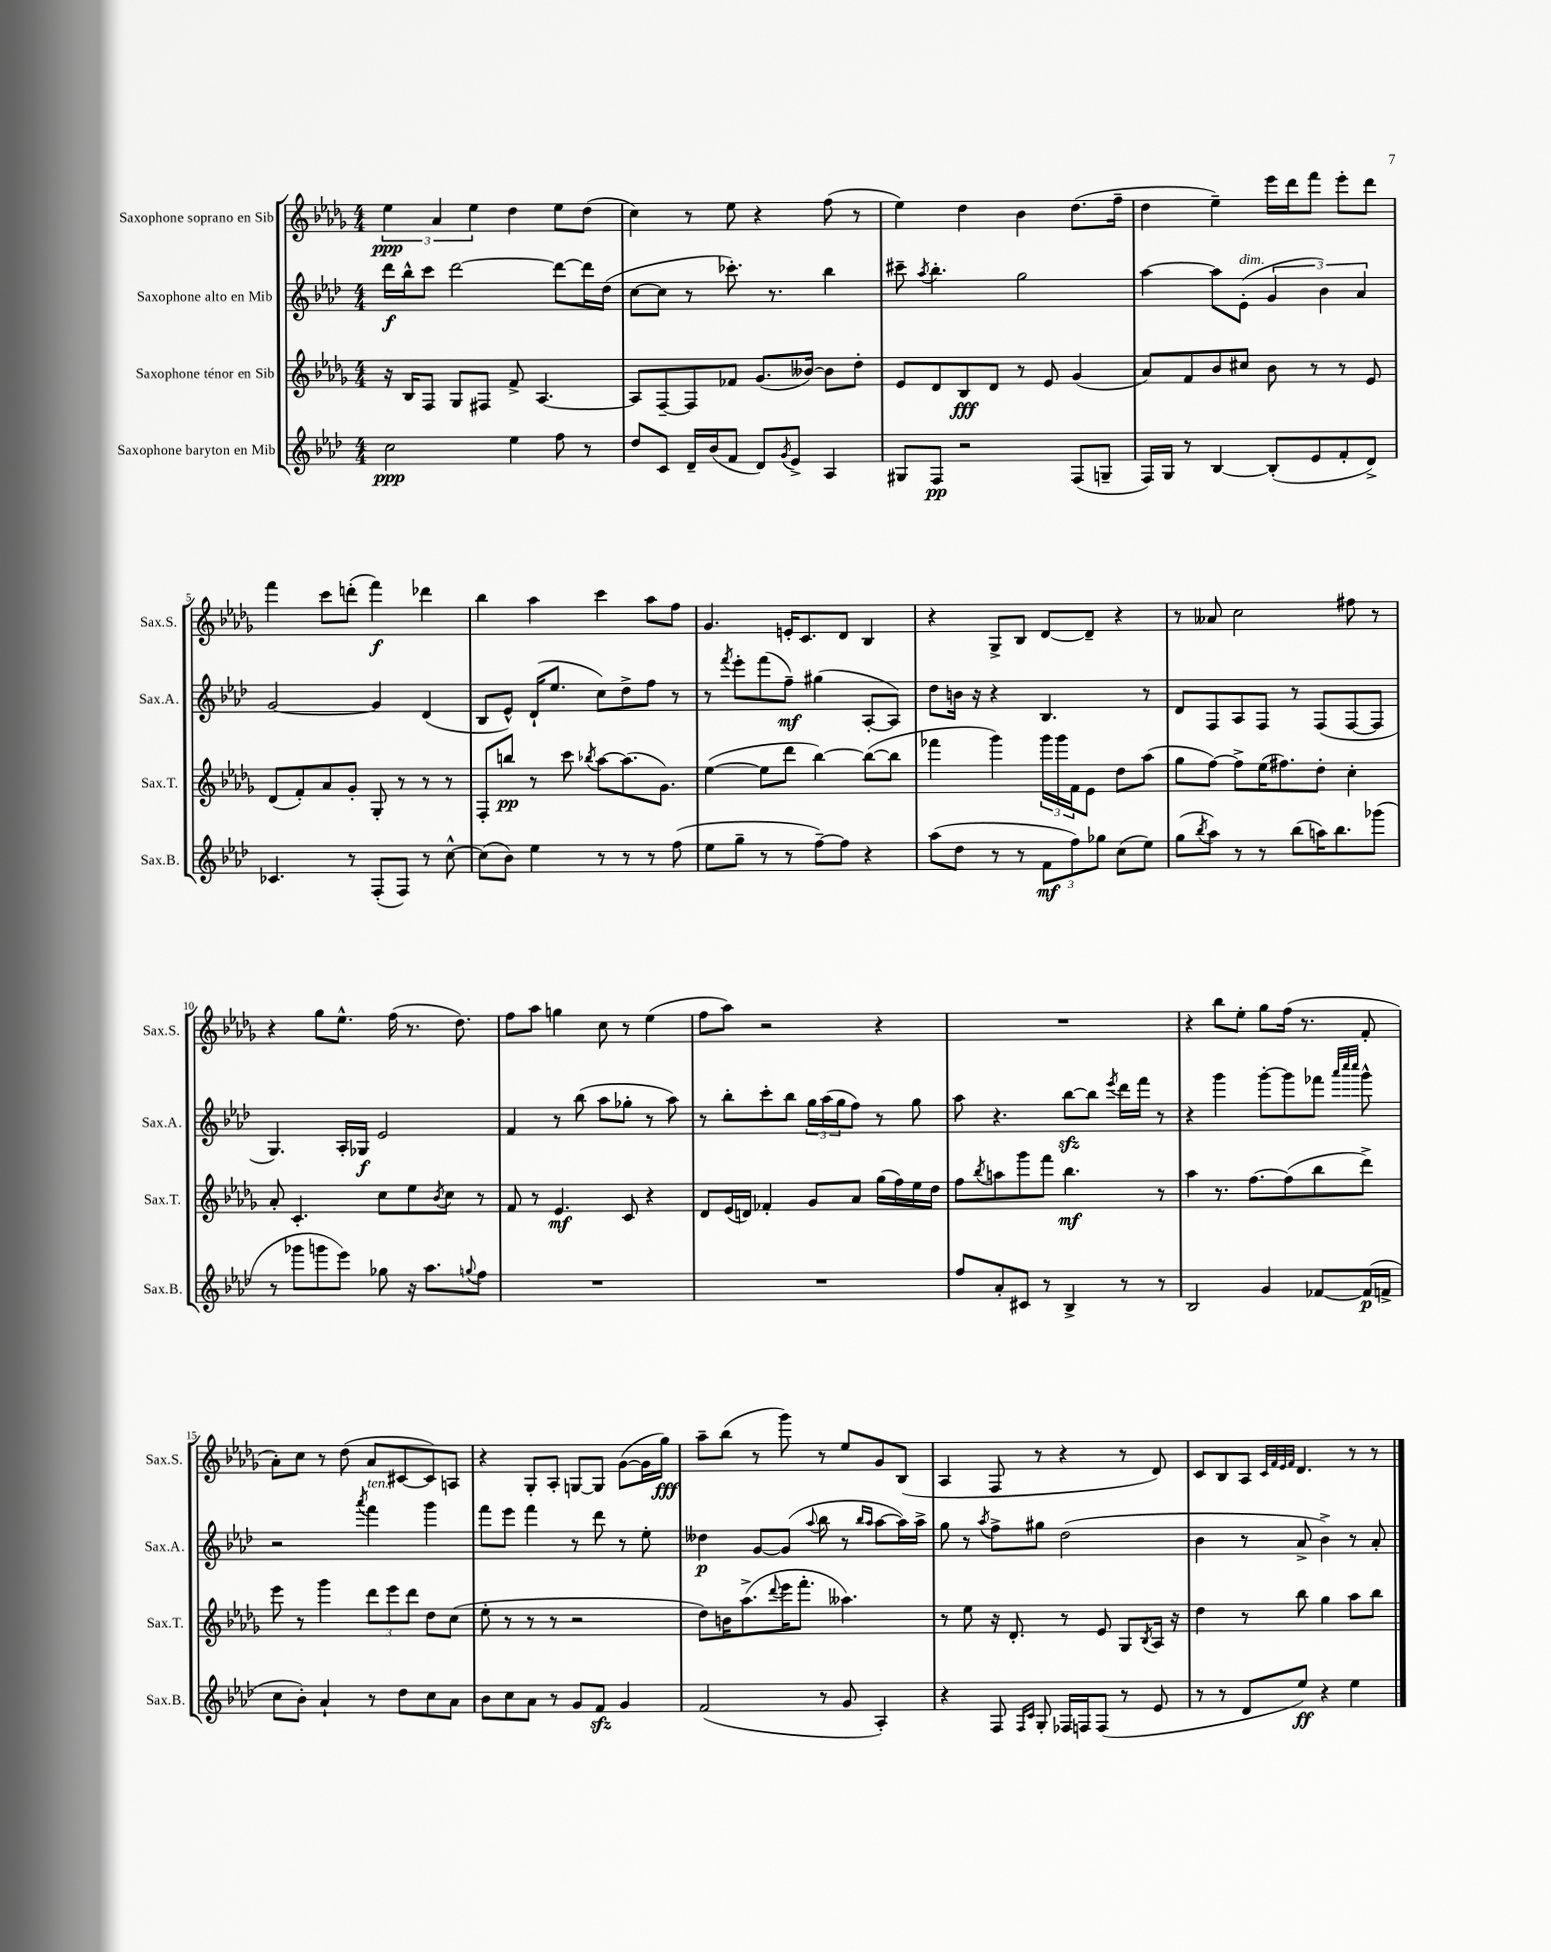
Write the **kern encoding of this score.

**kern	**kern	**kern	**kern
*staff4	*staff3	*staff2	*staff1
*clefG2	*clefG2	*clefG2	*clefG2
*k[b-e-a-d-]	*k[b-e-a-d-g-]	*k[b-e-a-d-]	*k[b-e-a-d-g-]
*M4/4	*M4/4	*M4/4	*M4/4
2cc	16r	16ddd-	6ee-
.	16B-	16bb-^^	.
.	8F	8ccc	.
.	.	.	6a-
.	8G-	[2ddd-	.
.	.	.	6ee-
.	8F#	.	.
4ee-	8f^	.	4dd-
.	[4.A-	.	.
8ff	.	8ddd-_	8ee-
8r	.	16ddd-]	(8dd-
.	.	(16dd-	.
=	=	=	=
8dd-	8A-]	[8cc	4cc)
8c	[8F~	8cc]	.
16d-~	8F]	8r	8r
(16b-	.	.	.
8f	8f-	8.ccc-')	8ee-
8d-)	(8.g-	.	4r
.	.	8.r	.
8qg	.	.	.
8e-^	.	.	.
.	[16b--)	.	.
4A-	8b--]	4bb-	(8ff
.	8dd-'	.	8r
=	=	=	=
8G#	8e-	8ccc#~	4ee-)
.	.	8qaa-	.
8F	8d-	4.bb-'	.
2r	8B-	.	4dd-
.	8d-	.	.
.	8r	2gg	4b-
.	8e-	.	.
(8F	(4g-	.	(8.dd-
8G~	.	.	.
.	.	.	16ff~
=	=	=	=
16F)	8a-)	[4aa-	4dd-
16G	.	.	.
8r	8f	.	.
[4B-	8b-	8aa-]	4ee-~)
.	8cc#	(8e-'	.
(8B-']	8b-	6g	16eee-
.	.	.	16ddd-
8e-	8r	.	8fff
.	.	6b-)	.
8f'	8r	.	8eee-'
.	.	6a-	.
8d-^)	8e-	.	8ddd-
=	=	=	=
4.c-	(8d-	[2g	4fff
.	8f')	.	.
.	8a-	.	8ccc
8r	8g-'	.	(8ddd'
(8F'	8G-'	4g]	4fff)
8F)	8r	.	.
8r	8r	(4d-	4ddd-
[8cc^^	8r	.	.
=	=	=	=
(8cc]	8F'	8B-	4bb-
8b-)	8bb	8e-^^)	.
4ee-	8r	(16d-`	4aa-
.	.	8.ee-	.
.	8ccc	.	.
.	8qbb-	.	.
8r	[8aa-	8cc)	4ccc
8r	(8.aa-]	8dd-^	.
8r	.	8ff	8aa-
.	8.g-)	.	.
(8ff	.	8r	8ff
=	=	=	=
8ee-	([4ee-	8r	4.g-
.	.	8qfff	.
8gg~	.	8eee-'	.
8r	8ee-]	(8fff	.
8r	8ddd-	8ff~)	16e'
.	.	.	8.c
[8ff~)	[4bb-)	(4gg#	.
8ff]	.	.	8d-
4r	(8bb-_	[8A-'	4B-
.	8bb-]	8A-])	.
=	=	=	=
(8aa-	4fff-	8dd-	4r
8dd-	.	16b	.
.	.	16r	.
8r	4ggg-)	4r	8G-^
8r	.	.	8B-
12f	24ggg-	4.B-	[8d-
.	24ggg-	.	.
12ff)	24f	.	.
.	8e-	.	8d-~]
12gg-	.	.	.
(8cc	8dd-	.	4r
8ee-)	(8aa-	8r	.
=	=	=	=
(8gg	8gg-	8d-	8r
8qbb-	.	.	.
8aa-)	[8ff)	8F	8a--
8r	8ff^]	8A-	2cc
8r	(16ee-	8F	.
.	8.ff#)	.	.
(8bb-	.	8r	.
16aa)	8dd-'	(8F	.
8.bb-	.	.	.
.	4cc'	[8F	8ff#
(8ggg-	.	8F]	8r
=	=	=	=
8r	8a-'	4.G)	4r
8ggg-	4.c'	.	.
8ggg	.	.	8gg-
8eee-)	.	16A-'	8.ee-^^
.	.	16G-	.
8gg-	8cc	2e-	.
.	.	.	(16ff
16r	8ee-	.	8.r
8.aa-	.	.	.
.	8qb-	.	.
.	8cc	.	.
.	.	.	8.dd-)
8qqgg	.	.	.
8ff	8r	.	.
=	=	=	=
1r	8f	4f	8ff
.	8r	.	8aa-
.	4.e-	8r	4gg
.	.	(8bb-	.
.	.	8aa-	8cc
.	8c	8gg-'	8r
.	4r	8r	(4ee-
.	.	8aa-)	.
=	=	=	=
1r	8d-	8r	8ff
.	(16e-	8bb-'	8aa-)
.	16d)	.	.
.	4f-'	8ccc'	2r
.	.	8bb-	.
.	8g-	24gg	.
.	.	(24aa-	.
.	.	24gg	.
.	8a-	8ff)	.
.	(16gg-	8r	4r
.	16ff)	.	.
.	16ee-	8gg	.
.	16dd-	.	.
=	=	=	=
8ff	8ff	8aa-	1r
.	8qbb-	.	.
8a-'	8aa	4.r	.
8c#	8ggg-	.	.
8r	8fff	.	.
4B-^	4.bb-	[8bb-	.
.	.	8bb-]	.
.	.	8qeee-	.
8r	.	16ddd-	.
.	.	16fff	.
8r	8r	8r	.
=	=	=	=
2B-	4aa-	4r	4r
.	8.r	4ggg	8bb-
.	.	.	8ee-'
.	[8.ff	.	.
4g	.	[8ggg'	8gg-
.	(8ff]	8ggg]	(16ff
.	.	.	8.r
[8f-	8bb-	8fff-	.
.	.	32qqaaa-	.
.	.	32qqcccc	.
.	.	32qqcccc	.
(16f-]	8ddd-^)	8ggg^^	8f'
16f^	.	.	.
=	=	=	=
8cc	8eee-	2r	8a-')
8b-')	8r	.	8cc
4a-`	4ggg-	.	8r
.	.	.	(8dd-
.	.	8qaaa-	.
8r	12ddd-	4fff	8a-
.	12eee-	.	.
8dd-	.	.	[8c#
.	12ddd-	.	.
8cc	8dd-	4ggg	8c#])
8a-	(8cc	.	8A
=	=	=	=
8b-	8ee-'	8fff	4r
8cc	8r	8eee-	.
8a-	8r	4fff	8G-'
8r	8r	.	8A-'
8g	2r	8r	[8G
8f	.	8ddd-	8G]
4g	.	8r	([8g-
.	.	8ee-'	16g-]
.	.	.	16gg-)
=	=	=	=
(2f	8dd-)	4dd--	8aa-~
.	16b	.	(8bb-
.	(8.aa-^	.	.
.	.	[8g	8r
.	8qqddd-	.	.
.	16eee-	(8g]	8ggg-)
.	8.fff'	.	.
.	.	8qqaa-	.
8r	.	8bb-	8r
8g	4.aa--)	8r	8ee-
.	.	16qqbb-	.
.	.	16qqaa-	.
4A-')	.	[8aa-	8g-
.	.	16aa-])	(8B-
.	.	16aa-^	.
=	=	=	=
4r	8r	8gg	4A-
.	8ee-	8r	.
.	.	8qaa-	.
8F	16r	8ff^	8F
.	8.d-'	.	.
16qqF	.	.	.
16qqc	.	.	.
8G'	.	8gg#	8r
16F-	8r	(2dd-	4r
16F	.	.	.
(8F	8e-	.	.
8r	8G-	.	8r
.	8qB-	.	.
8e-	16A-	.	8d-)
.	16r	.	.
=	=	=	=
8r	4dd-	4b-	8c
8r	.	.	8B-
8d-	8r	8r	8A-
.	.	.	32qqc
.	.	.	32qqf
.	.	.	32qqe-
.	.	.	32qqf
8ee-)	8bb-	8a-^	4.d-
4r	4gg-	4b-^)	.
4ee-	8aa-	8r	8r
.	8bb-	8a-'	8r
==	==	==	==
*-	*-	*-	*-
